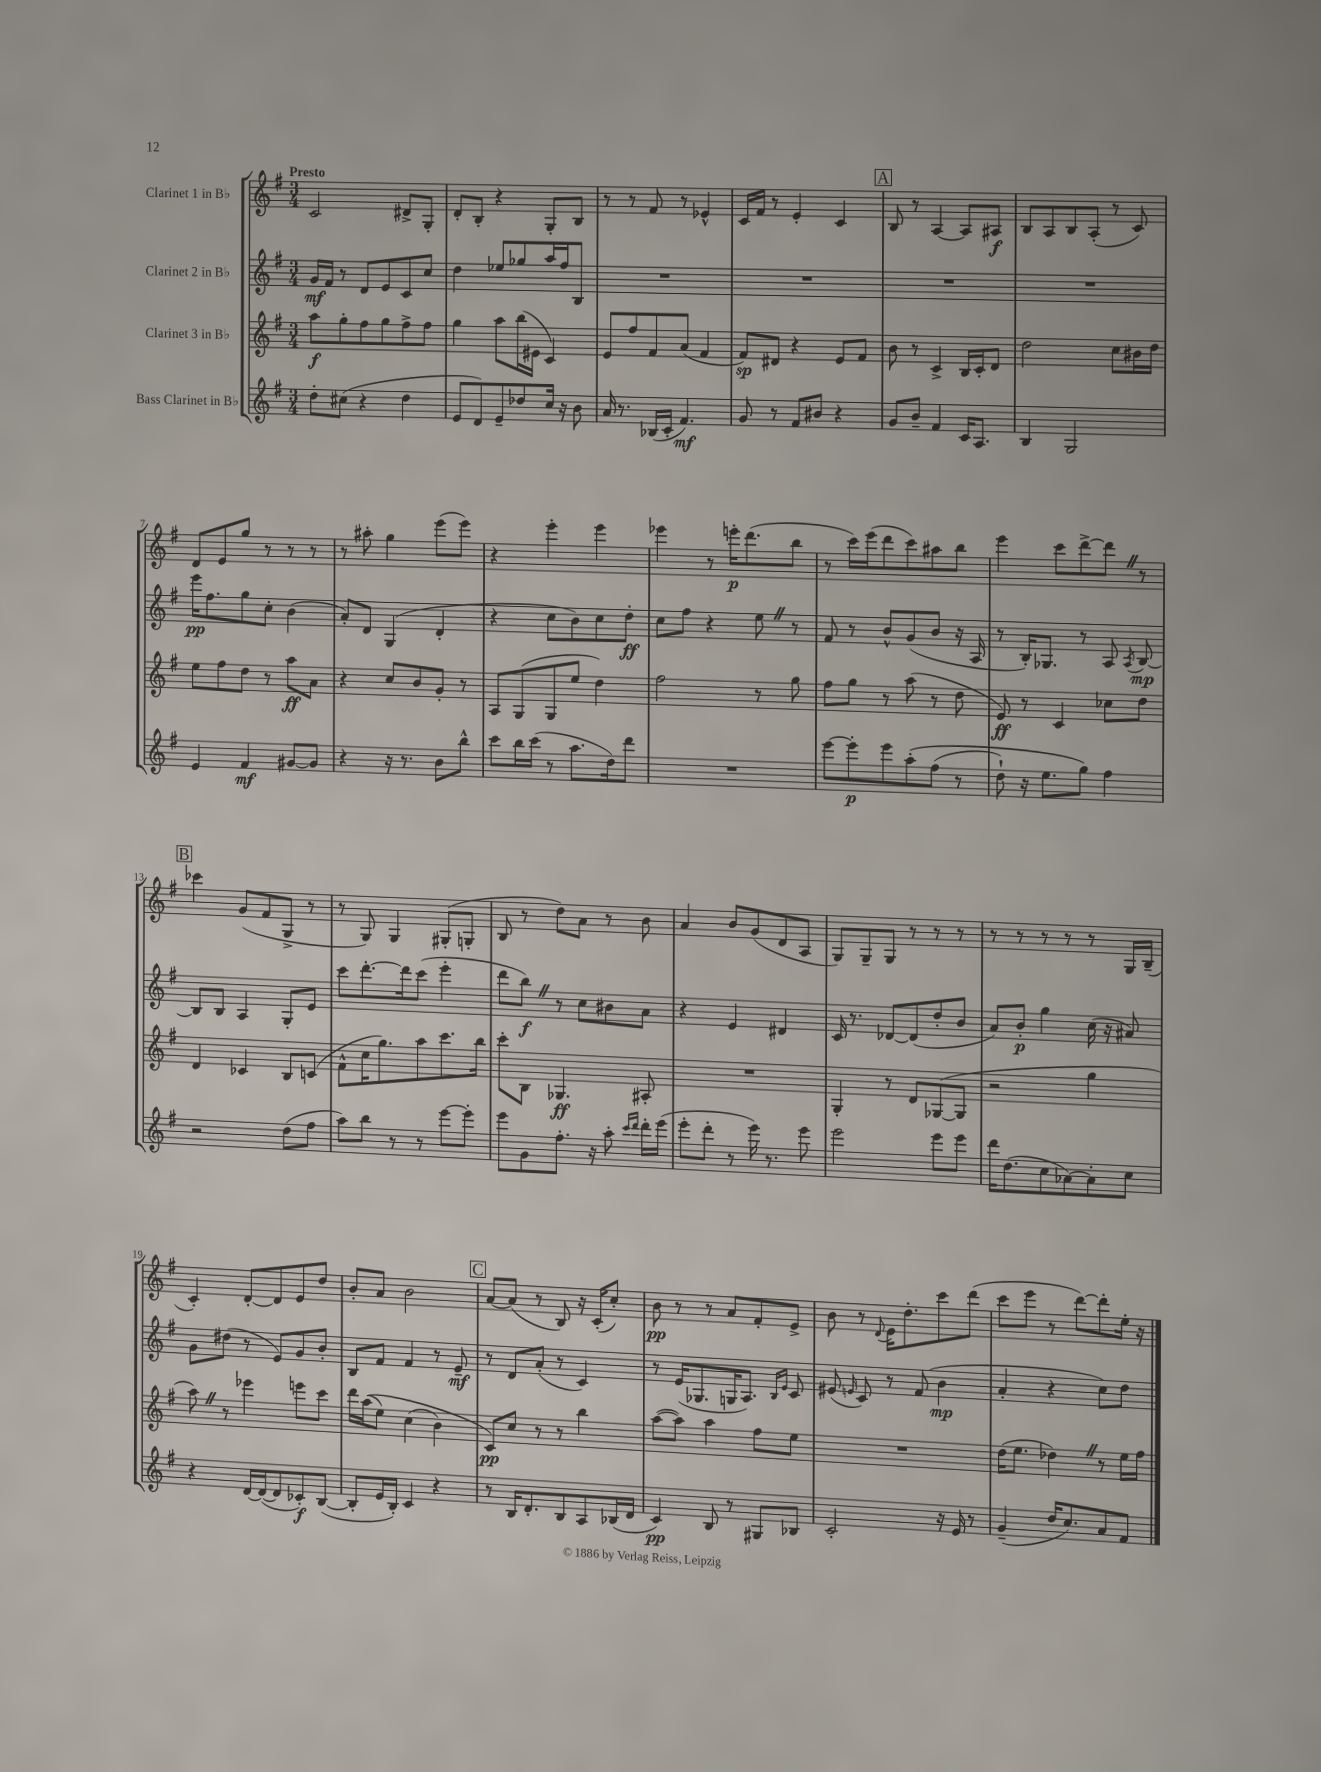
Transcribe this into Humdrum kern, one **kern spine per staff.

**kern	**kern	**kern	**kern
*staff4	*staff3	*staff2	*staff1
*clefG2	*clefG2	*clefG2	*clefG2
*k[f#]	*k[f#]	*k[f#]	*k[f#]
*M3/4	*M3/4	*M3/4	*M3/4
8dd'	8aa	16g	2c
.	.	16f#	.
(8cc#	8gg'	8r	.
4r	8ff#	8d	.
.	8gg	8e	.
4dd	8ff#^	8c	8d#^
.	8ff#	8cc	8G'
=	=	=	=
8e	4gg	4dd	8d'
8d)	.	.	8B'
8e~	8aa	8ee-	4r
8dd-	(16bb	8gg-	.
.	16e#	.	.
16cc	4c)	16aa	8G'
16r	.	16ff#	.
8b	.	8B	8B
=	=	=	=
16a	8e	2.r	8r
8.r	.	.	.
.	8ff#	.	8r
(16B-	8f#	.	8f#
16c'	.	.	.
4.f#)	(8a	.	8r
.	4f#	.	4e-^^
=	=	=	=
8g	8f#)	2.r	16c
.	.	.	16f#
8r	8d#	.	8r
8f#	4r	.	4e'
8b#	.	.	.
4r	8e	.	4c
.	8f#	.	.
=	=	=	=
8g	8b	2.r	8B
8b~	8r	.	8r
4f#	4c^	.	[4A
16c	16B	.	8A]
8.A	16c'	.	.
.	8d	.	8A#
=	=	=	=
4B	2dd	2.r	8B
.	.	.	8A
2G	.	.	8B
.	.	.	(8A'
.	8cc	.	8r
.	16b#	.	8c)
.	16dd	.	.
=	=	=	=
4e	8ee	16eee	8d
.	.	8.ff#	.
.	8ff#	.	8e
4f#	8dd	8gg	8gg
.	8r	8cc'	8r
[8g#	8aa	(4b	8r
8g#]	8a	.	8r
=	=	=	=
4r	4r	8a')	8r
.	.	8d	8aa#'
16r	8cc	(4G	4gg
8.r	.	.	.
.	8b	.	.
8b	8g'	4d'	(8eee
8bb^^	8r	.	8eee)
=	=	=	=
8ccc	8A	4r	4r
16bb	(8G	.	.
(16ccc	.	.	.
8r	8G	8cc	4eee'
8.aa	8ee	8b)	.
.	4dd)	8cc	4eee
16dd)	.	.	.
8ddd	.	8dd'	.
=	=	=	=
2.r	2ff#	8cc	4eee-
.	.	8ff#	.
.	.	4r	8r
.	.	.	16eee'
.	.	.	(8.ddd
.	8r	8ee	.
.	8gg	8r	8bb
=	=	=	=
[8eee	8ff#	8f#	8r
8eee']	8gg	8r	16ccc)
.	.	.	(16eee
8eee	8r	8b^^	8ddd
&(8aa'	(8aa	(8g	8ccc)
(8ff#	8r	8b	8aa#
8r	8dd	16r	8bb
.	.	16A	.
=	=	=	=
8dd`)	8e)	8r	4eee
16r	8r	16B')	.
8.ee	.	8.G-	.
.	4c	.	8ccc
8gg&)	.	8r	[8ddd^
4ff#	8cc-	8A	8ddd]
.	.	8qA	.
.	8dd	[8B	8r
=	=	=	=
2r	4d	8B]	4ccc-
.	.	8B	.
.	4c-	4A	(8g
.	.	.	8f#
(8dd	8B	8G'	8G^
8ff#	(8c	8e	8r
=	=	=	=
8aa)	8f#^^	8ccc	8r
8bb	16cc	[8.ddd'	8G)
.	8.gg)	.	.
8r	.	.	4G
.	.	16ddd]	.
8r	8aa	(8ccc	.
[8eee	8.ccc	4eee'	(8G#'
8eee']	.	.	8G'
.	16bb	.	.
=	=	=	=
8eee	8ccc'	8ddd	8B
8g	8B	8bb)	8r
8.ff#'	4.G-	8r	8dd)
.	.	8cc	8a
16r	.	.	.
8aa'	.	8b#	8r
16qqccc	.	.	.
16qqddd	.	.	.
16ddd'	8A#'	8a	8b
(16eee	.	.	.
=	=	=	=
8eee'	2.r	4r	4a
8ddd'	.	.	.
8r	.	4e	8b
16eee)	.	.	(8g
8.r	.	.	.
.	.	4d#	8d
8eee	.	.	8A
=	=	=	=
2eee	4G'	16c	8G)
.	.	8.r	.
.	.	.	8G~
.	8r	[8d-	8G
.	8d	(8d-]	8r
8eee	([8G-	8dd'	8r
8eee	8G-]	8b	8r
=	=	=	=
16ddd	2r	8a)	8r
(8.dd	.	.	.
.	.	8b'	8r
8cc	.	4gg	8r
[8a-)	.	.	8r
8a-']	4gg	(16cc	8r
.	.	16r	.
8cc	.	8a#)	16G
.	.	.	(16B~
=	=	=	=
4r	8aa)	8g	4c')
.	8r	(8dd#	.
[16d	4eee-	8r	[8d'
(16d_	.	.	.
8d]	.	8e)	8d]
8c-')	8eee	8g	8e
([8B	8ccc	8b'	8dd
=	=	=	=
8B']	16ddd	8B	8b'
.	&((16aa	.	.
16e	8ee)	8f#	8a
16B')	.	.	.
4c	(4cc	4f#	2b
4r	4b)	8r	.
.	.	8e~	.
=	=	=	=
8r	8c&)	8r	[8a
16B	8cc	8d	(8a]
8.d'	.	.	.
.	8r	(8a'	8r
8B	8r	8r	8B)
8A	4bb	4c)	16r
.	.	.	(16c'
(16B-	.	.	8cc')
16d	.	.	.
=	=	=	=
4c)	([8aa	8r	8b
.	8aa])	(16e	8r
.	.	8.G-	.
8B	4aa	.	8r
8r	.	16G	8a
.	.	8.A)	.
8G#	8ff#	.	8f#'
.	.	16qqB	.
.	.	16qqe	.
8B-	8ee	8c	8e^
=	=	=	=
2c'	2.r	(8e#	8b
.	.	16qqe	.
.	.	8c)	8r
.	.	.	8qqd
.	.	8r	16e
.	.	.	8.dd'
.	.	(8f#	.
16r	.	4b	8ccc
16e	.	.	.
8r	.	.	(8ddd
=	=	=	=
(4g~	(16dd	4a'	8ccc
.	8.ee	.	.
.	.	.	8eee
16dd	4dd-)	4r	8r
8.cc)	.	.	.
.	.	.	[8ddd)
8a	8r	8cc)	8ddd']
8f#	16ee	8dd	16ee'
.	16ff#	.	16r
==	==	==	==
*-	*-	*-	*-
